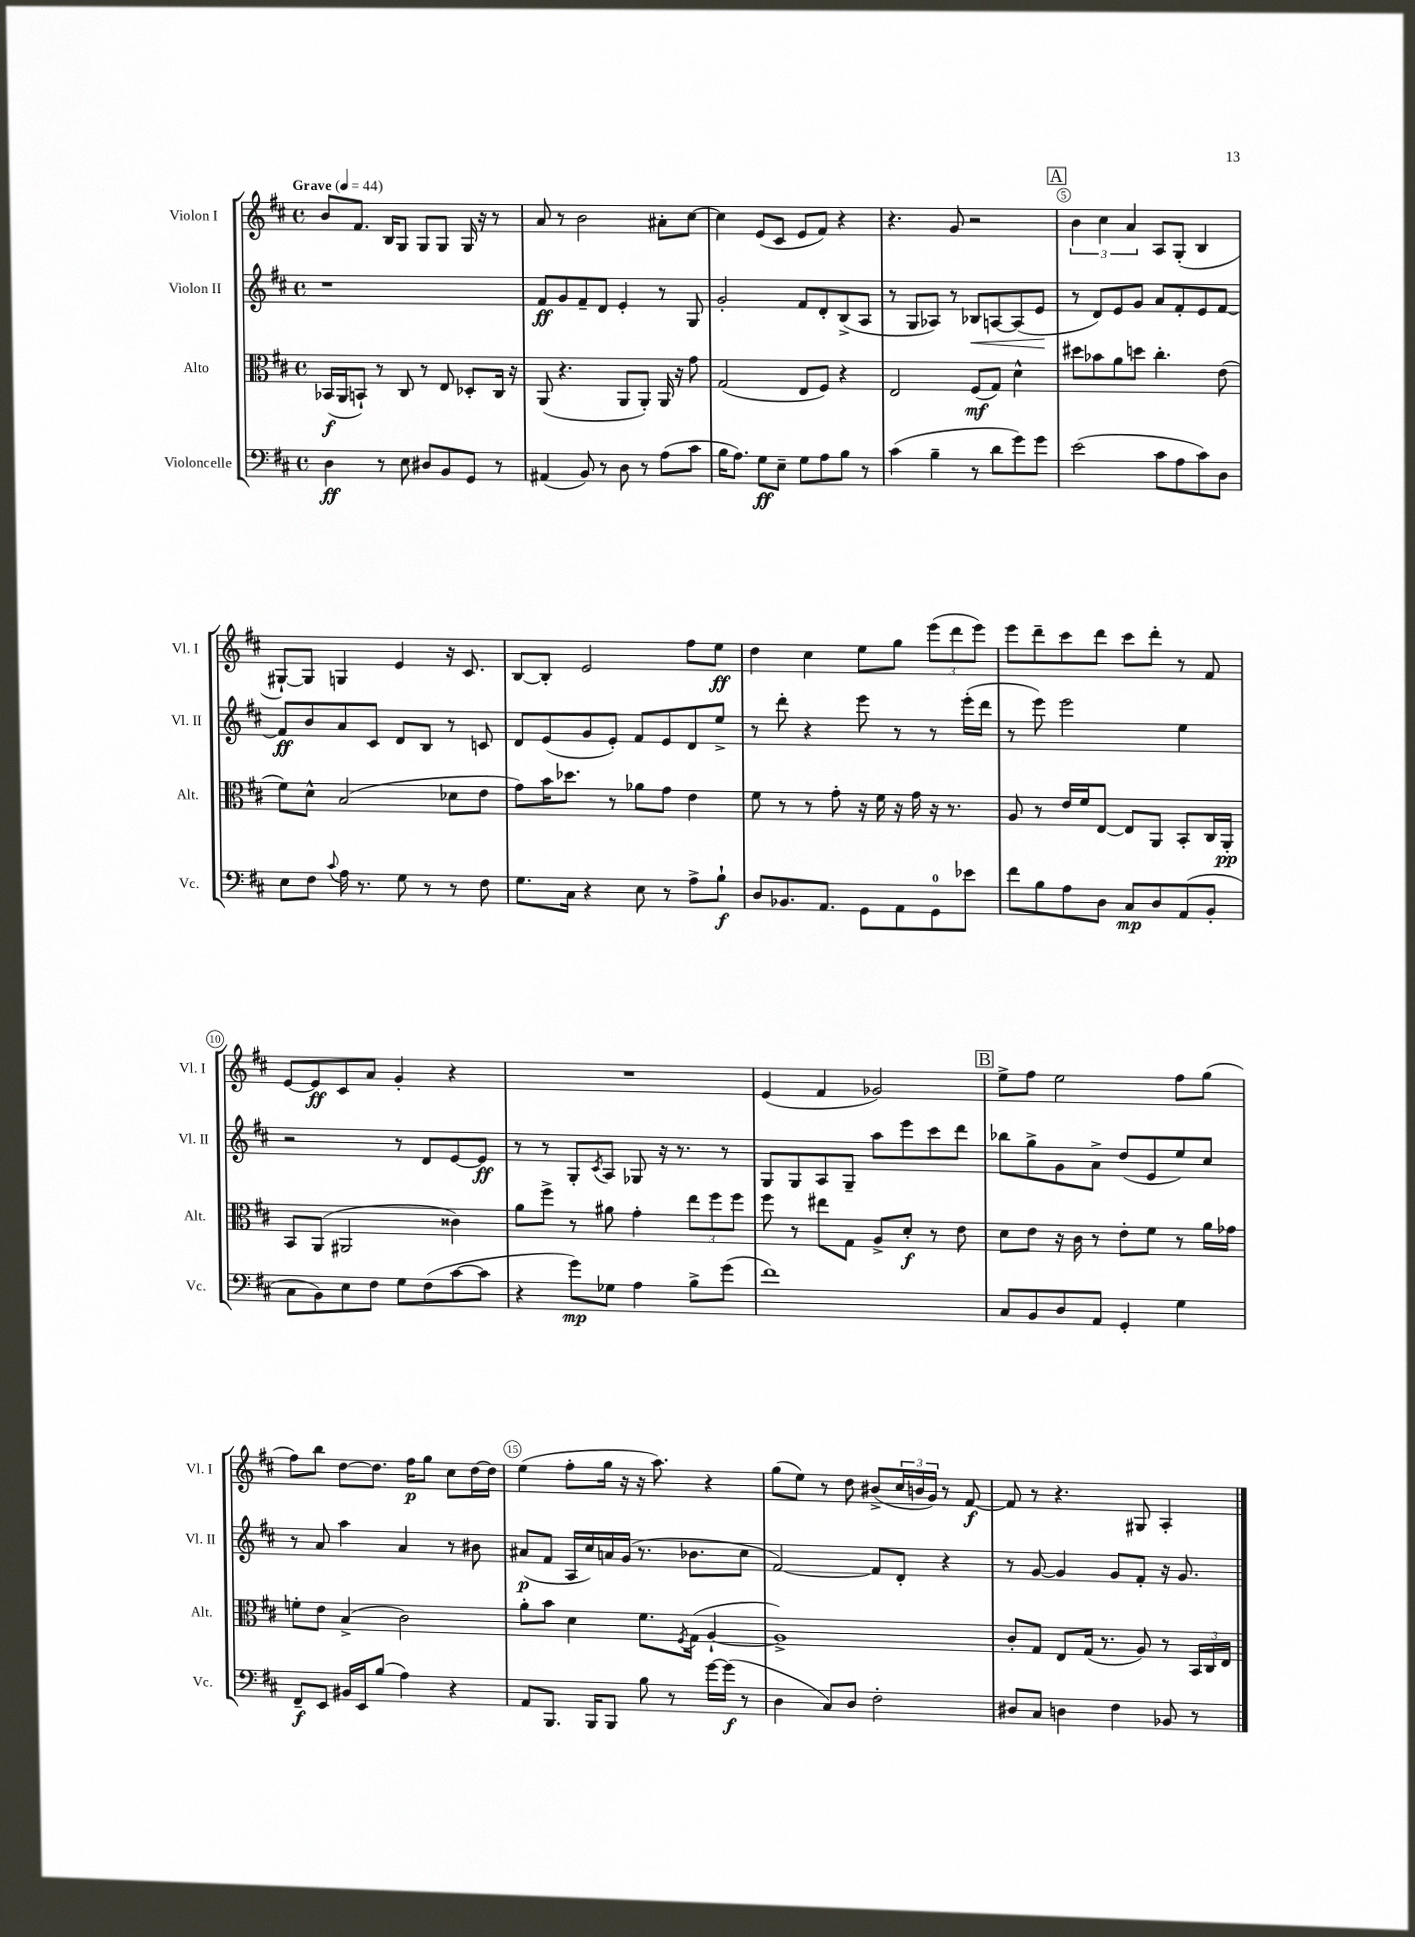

**kern	**dynam	**kern	**dynam	**kern	**dynam	**kern	**dynam
*part4	*part4	*part3	*part3	*part2	*part2	*part1	*part1
*staff4	*staff4	*staff3	*staff3	*staff2	*staff2	*staff1	*staff1
*I"Violoncelle	*	*I"Alto	*	*I"Violon II	*	*I"Violon I	*
*I'Vc.	*	*I'Alt.	*	*I'Vl. II	*	*I'Vl. I	*
*clefF4	*	*clefC3	*	*clefG2	*	*clefG2	*
*k[f#c#]	*	*k[f#c#]	*	*k[f#c#]	*	*k[f#c#]	*
*M4/4	*	*M4/4	*	*M4/4	*	*M4/4	*
*met(c)	*	*met(c)	*	*met(c)	*	*met(c)	*
*MM44	*	*MM44	*	*MM44	*	*MM44	*
=1	=1	=1	=1	=1	=1	=1	=1
!	!	!	!	!	!	!LO:TX:a:B:t=Grave	!
4D\	ff	(16BB-X/LL	f	1r	.	8b/L	.
.	.	16AA/J	.	.	.	.	.
.	.	8BBn`/J)	.	.	.	8.f#/J	.
8r	.	8r	.	.	.	.	.
.	.	.	.	.	.	16B/KL	.
8E\	.	8C#/	.	.	.	8G/J	.
8D#X/L	.	8r	.	.	.	8G/L	.
8BB/	.	8E/	.	.	.	8G/J	.
8GG/J	.	8D-X'/L	.	.	.	16G/	.
.	.	.	.	.	.	16r	.
8r	.	16C#/Jk	.	.	.	8r	.
.	.	16r	.	.	.	.	.
=2	=2	=2	=2	=2	=2	=2	=2
(4AA#X/	.	(8AA/	.	8f#/L	ff	8a/	.
.	.	4.r	.	8g/	.	8r	.
8BB/)	.	.	.	8f#~/	.	2b\	.
8r	.	.	.	8d/J	.	.	.
8D\	.	8AA/L	.	4e'/	.	.	.
8r	.	8AA'/J)	.	.	.	.	.
(8A\L	.	16AA/	.	8r	.	8a#X'\L	.
.	.	16r	.	.	.	.	.
8c#\J	.	8g\	.	8G/	.	[8cc#\J	.
=3	=3	=3	=3	=3	=3	=3	=3
16B\KL	.	(2G/	.	2g'/	.	4cc#\]	.
8.A\J)	.	.	.	.	.	.	.
8G\L	ff	.	.	.	.	(8e/L	.
8E~\J	.	.	.	.	.	8c#/J	.
8G\L	.	8E/L	.	8f#/L	.	8e/L	.
8A\	.	8F#/J)	.	8d'/	.	8f#/J)	.
8B\J	.	4r	.	(8B^/	.	4r	.
8r	.	.	.	8A/J	.	.	.
=4	=4	=4	=4	=4	=4	=4	=4
(4c#\	.	2E/	.	8r	.	4.r	.
.	.	.	.	8G/L	.	.	.
4B~\	.	.	.	8A-X/J)	.	.	.
.	.	.	.	8r	.	8g/	.
!	!	!	!	!	!LO:HP:b	!	!
8r	.	(8F#/L	mf	8B-X/L	<	2r	.
8d\L	.	8G/J)	.	[8An/	.	.	.
8g\)	.	4d^^\	.	(8A/]	.	.	.
8g\J	.	.	.	8e/J	.	.	.
.	.	.	.	.	[	.	.
!!LO:REH:place=s1:t=A
=5	=5	=5	=5	=5	=5	=5	=5
(2e\	.	8dd#X\L	.	8r	.	6b\	.
.	.	8b-X\	.	8d/L)	.	.	.
.	.	.	.	.	.	6cc#\	.
.	.	8a\	.	8e/	.	.	.
.	.	.	.	.	.	6a/	.
.	.	8ddn\J	.	8g/J	.	.	.
8c#\L	.	4.cc#'\	.	8a/L	.	8A/L	.
8A\	.	.	.	8f#'/	.	(8G'/J	.
8c#\)	.	.	.	8e/	.	4B/	.
8D\J	.	(8e\	.	[8f#/J	.	.	.
!!LO:LB:g=z
=6	=6	=6	=6	=6	=6	=6	=6
8E\L	.	8f#\L)	.	8f#/L]	ff	[8G#X`/L)	.
8F#\J	.	8d^^\J	.	8b/	.	8G#/J]	.
8qqc#/	.	.	.	.	.	.	.
16A\	.	(2B/	.	8a/	.	4Gn/	.
8.r	.	.	.	.	.	.	.
.	.	.	.	8c#/J	.	.	.
8G\	.	.	.	8d/L	.	4e/	.
8r	.	.	.	8B/J	.	.	.
8r	.	8d-X\L	.	8r	.	16r	.
.	.	.	.	.	.	8.c#/	.
8F#\	.	8e\J	.	8cn/	.	.	.
=7	=7	=7	=7	=7	=7	=7	=7
8.G\L	.	8g\L)	.	8d/L	.	[8B/L	.
.	.	16b\K	.	(8e/	.	8B'/J]	.
16C#\Jk	.	8.dd-X\J	.	.	.	.	.
4r	.	.	.	8g/	.	2e/	.
.	.	8r	.	8e'/J)	.	.	.
8E\	.	8a-X\L	.	8f#/L	.	.	.
8r	.	8g\J	.	8e/	.	.	.
8A^\L	.	4e\	.	8d/	.	8ff#\L	.
8B`\J	f	.	.	8ee^/J	.	8ee\J	ff
=8	=8	=8	=8	=8	=8	=8	=8
8D/L	.	8f#\	.	8r	.	4dd\	.
8.BB-X/	.	8r	.	8ddd'\	.	.	.
.	.	8r	.	4r	.	4cc#\	.
8.AA/J	.	.	.	.	.	.	.
.	.	8g'\	.	.	.	.	.
8GG\L	.	16r	.	8eee\	.	8ee\L	.
.	.	16f#\	.	.	.	.	.
8AA\	.	16r	.	8r	.	8gg\J	.
.	.	16g\	.	.	.	.	.
8GG\	.	16r	.	8r	.	(12eee\L	.
.	.	8.r	.	.	.	.	.
.	.	.	.	.	.	12ddd\	.
8e-X\J	.	.	.	(16eee'\LL	.	.	.
.	.	.	.	.	.	12eee\J)	.
.	.	.	.	16ddd\JJ	.	.	.
=9	=9	=9	=9	=9	=9	=9	=9
8f#\L	.	8A/	.	8r	.	8eee\L	.
8B\	.	8r	.	8eee\)	.	8ddd~\	.
8A\	.	16e/LL	.	2eee\	.	8ccc#\	.
.	.	16f#/J	.	.	.	.	.
8D\J	.	[8E/J	.	.	.	8ddd\J	.
8C#/L	mp	8E/L]	.	.	.	8ccc#\L	.
8D/	.	8AA/J	.	.	.	8ddd'\J	.
(8AA/	.	8BB'/L	.	4ee\	.	8r	.
8BB'/J	.	16C#/L	.	.	.	8f#/	.
.	.	16AA'/JJ	pp	.	.	.	.
!!LO:LB:g=z
=10	=10	=10	=10	=10	=10	=10	=10
8C#\L	.	8BB/L	.	2r	.	[8e/L	.
8BB\)	.	(8AA/J	.	.	.	8e/]	ff
8E\	.	2AA#X/	.	.	.	8c#/	.
8F#\J	.	.	.	.	.	8a/J	.
8G\L	.	.	.	8r	.	4g'/	.
(8F#\	.	.	.	8d/L	.	.	.
[8c#\	.	4c##X\)	.	[8e/	.	4r	.
8c#\J]	.	.	.	8e/J]	ff	.	.
=11	=11	=11	=11	=11	=11	=11	=11
4r	.	8a\L	.	8r	.	1r	.
.	.	8ff#^\J	.	8r	.	.	.
8g\L)	mp	8r	.	8G'/L	.	.	.
.	.	.	.	8qc#/	.	.	.
8G-X\J	.	8a#X\	.	8A/J	.	.	.
4A\	.	4g'\	.	8G-X/	.	.	.
.	.	.	.	16r	.	.	.
.	.	.	.	8.r	.	.	.
8B^\L	.	12ee\L	.	.	.	.	.
.	.	12ff#\	.	.	.	.	.
(8g\J	.	.	.	8r	.	.	.
.	.	12ff#\J	.	.	.	.	.
=12	=12	=12	=12	=12	=12	=12	=12
1f#)	.	8ff#\	.	8G/L	.	(4e/	.
.	.	8r	.	8G/	.	.	.
.	.	8ee#X\L	.	8A/	.	4f#/	.
.	.	8G\J	.	8G~/J	.	.	.
.	.	8A^/L	.	8aa\L	.	2g-X/)	.
.	.	8d'/J	f	8eee\	.	.	.
.	.	8r	.	8ccc#\	.	.	.
.	.	8e\	.	8ddd\J	.	.	.
!!LO:REH:place=s1:t=B
=13	=13	=13	=13	=13	=13	=13	=13
8C#/L	.	8d\L	.	8bb-X\L	.	8ee^\L	.
8BB/	.	8e\J	.	8gg^\	.	8ff#\J	.
8D/	.	16r	.	8g\	.	2ee\	.
.	.	16c#\	.	.	.	.	.
8AA/J	.	8r	.	8a^\J	.	.	.
4GG'/	.	8e'\L	.	(8dd/L	.	.	.
.	.	8f#\J	.	8e/	.	.	.
4G\	.	8r	.	8ee/)	.	8ff#\L	.
.	.	16a\LL	.	8cc#/J	.	(8gg\J	.
.	.	16g-X\JJ	.	.	.	.	.
!!LO:LB:g=z
=14	=14	=14	=14	=14	=14	=14	=14
8FF#~/L	f	8fn'\L	.	8r	.	8ff#\L)	.
8EE/J	.	8e\J	.	8a/	.	8bb\J	.
16BB#X/LL	.	(4B^/	.	4aa\	.	[8dd\L	.
16EE/J	.	.	.	.	.	.	.
(8B/J	.	.	.	.	.	8.dd\J]	.
4A\)	.	2c#\)	.	4a/	.	.	.
.	.	.	.	.	.	16ff#\KL	p
.	.	.	.	.	.	8gg\J	.
4r	.	.	.	8r	.	8cc#\L	.
.	.	.	.	8b#X\	.	[16dd\L	.
.	.	.	.	.	.	16dd\JJ]	.
=15	=15	=15	=15	=15	=15	=15	=15
8AA/L	.	8a'\L	.	(8a#X/L	p	(4ee\	.
8.BBB/J	.	8b\J	.	8f#/J	.	.	.
.	.	4d\	.	16A/LL	.	8ff#'\L	.
16BBB/KL	.	.	.	16cc#/)	.	.	.
8BBB/J	.	.	.	16an/	.	16gg\Jk	.
.	.	.	.	(16g/JJ	.	16r	.
8B\	.	8.f#\L	.	8.r	.	16r	.
.	.	.	.	.	.	8.aa\)	.
8r	.	.	.	.	.	.	.
.	.	8qF#/	.	.	.	.	.
.	.	(16G\Jk	.	8.b-X\L	.	.	.
[16g\LL	.	[4A`/	.	.	.	4r	.
(16g\JJ]	f	.	.	.	.	.	.
8r	.	.	.	8cc#\J	.	.	.
=16	=16	=16	=16	=16	=16	=16	=16
4D\	.	1A^])	.	[2f#/)	.	(8gg\L	.
.	.	.	.	.	.	8ee\J)	.
8C#/L)	.	.	.	.	.	8r	.
8D/J	.	.	.	.	.	8dd\	.
2F#'\	.	.	.	8f#/L]	.	(8b#X^/L	.
.	.	.	.	8d'/J	.	24cc#/L	.
.	.	.	.	.	.	24bn/	.
.	.	.	.	.	.	24g/JJ)	.
.	.	.	.	4r	.	8r	.
.	.	.	.	.	.	[8f#/	f
=17	=17	=17	=17	=17	=17	=17	=17
8D#X/L	.	8c#'/L	.	8r	.	8f#/]	.
8C#/J	.	8G/J	.	[8g/	.	8r	.
4Dn\	.	8E/L	.	4g/]	.	4.r	.
.	.	(16G/Jk	.	.	.	.	.
.	.	8.r	.	.	.	.	.
4F#\	.	.	.	8g/L	.	.	.
.	.	8A/)	.	8f#'/J	.	8G#X/	.
8BB-X/	.	8r	.	16r	.	4A'/	.
.	.	.	.	8.g/	.	.	.
8r	.	24BB/LL	.	.	.	.	.
.	.	24C#/	.	.	.	.	.
.	.	24E/JJ	.	.	.	.	.
==	==	==	==	==	==	==	==
*-	*-	*-	*-	*-	*-	*-	*-
